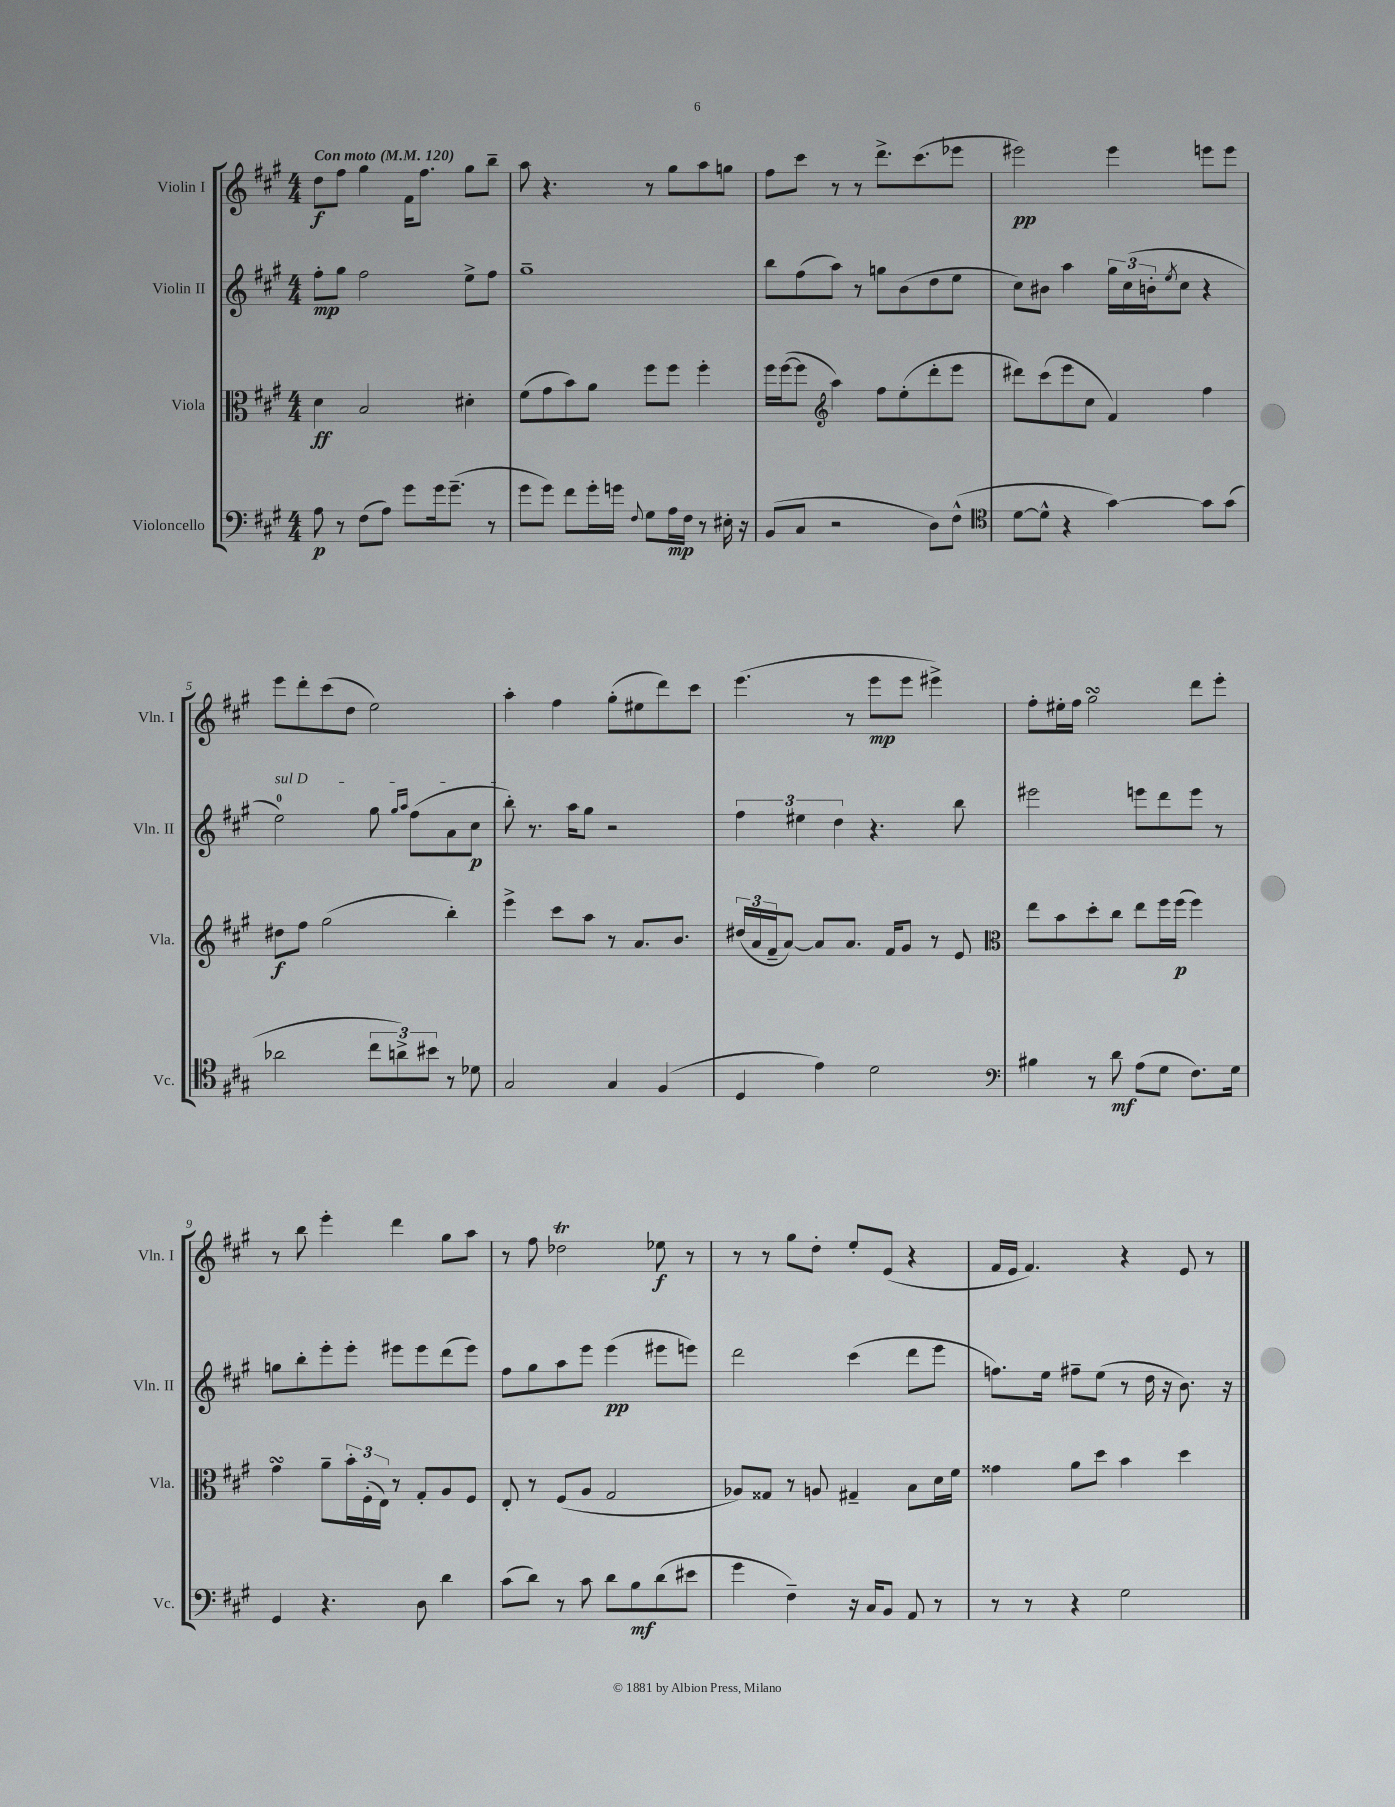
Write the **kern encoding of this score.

**kern	**dynam	**kern	**dynam	**kern	**dynam	**kern	**dynam
*part4	*part4	*part3	*part3	*part2	*part2	*part1	*part1
*staff4	*staff4	*staff3	*staff3	*staff2	*staff2	*staff1	*staff1
*I"Violoncello	*	*I"Viola	*	*I"Violin II	*	*I"Violin I	*
*I'Vc.	*	*I'Vla.	*	*I'Vln. II	*	*I'Vln. I	*
*clefF4	*	*clefC3	*	*clefG2	*	*clefG2	*
*k[f#c#g#]	*	*k[f#c#g#]	*	*k[f#c#g#]	*	*k[f#c#g#]	*
*M4/4	*	*M4/4	*	*M4/4	*	*M4/4	*
*MM120	*	*MM120	*	*MM120	*	*MM120	*
=1	=1	=1	=1	=1	=1	=1	=1
!	!	!	!	!	!	!LO:TX:a:B:t=Con moto	!
8A\	p	4d\	ff	8ff#'\L	mp	8dd\L	f
8r	.	.	.	8gg#\J	.	8ff#\J	.
(8F#\L	.	2B/	.	2ff#\	.	4gg#\	.
8A\J)	.	.	.	.	.	.	.
8g#\L	.	.	.	.	.	16f#\KL	.
.	.	.	.	.	.	8.ff#\J	.
16g#\k	.	.	.	.	.	.	.
(8.g#~\J	.	.	.	.	.	.	.
.	.	4d#X'\	.	8ee^\L	.	8gg#\L	.
8r	.	.	.	8ff#\J	.	8bb~\J	.
=2	=2	=2	=2	=2	=2	=2	=2
8g#\L	.	(8f#\L	.	1gg#~	.	8aa\	.
8g#\J)	.	8g#\	.	.	.	4.r	.
8f#\L	.	8b\)	.	.	.	.	.
16g#'\L	.	8a\J	.	.	.	.	.
16gn\JJ	.	.	.	.	.	.	.
8qqF#/	.	.	.	.	.	.	.
8G#\L	.	8ff#\L	.	.	.	8r	.
16A\L	mp	8ff#\J	.	.	.	8gg#\L	.
16F#\JJ	.	.	.	.	.	.	.
8r	.	4ff#'\	.	.	.	8aa\	.
16E#X'\	.	.	.	.	.	8ggn\J	.
16r	.	.	.	.	.	.	.
=3	=3	=3	=3	=3	=3	=3	=3
(8BB/L	.	16ff#\LL	.	8bb\L	.	8ff#\L	.
.	.	([16ff#\J	.	.	.	.	.
8C#/J	.	8ff#\J]	.	(8ff#\	.	8ccc#\J	.
*	*	*clefG2	*	*	*	*	*
2r	.	4aa\)	.	8aa\J)	.	8r	.
.	.	.	.	8r	.	8r	.
.	.	8ff#\L	.	8ggn\L	.	8.ddd^\L	.
.	.	(8ee'\	.	(8b\	.	.	.
.	.	.	.	.	.	(8.ccc#\	.
8D\L)	.	8ddd'\	.	8dd\	.	.	.
(8F#^^\J	.	8eee\J	.	8ee\J	.	8eee-X\J	.
=4	=4	=4	=4	=4	=4	=4	=4
*clefC4	*	*	*	*	*	*	*
[8d\L	.	8ddd#X\L)	.	8cc#\L)	.	2eee#X\)	pp
8d^^\J]	.	(8ccc#\	.	8b#X\J	.	.	.
4r	.	8eee\	.	4aa\	.	.	.
.	.	8cc#\J	.	.	.	.	.
[4g#\)	.	4f#/)	.	24gg#\LL	.	4eee#\	.
.	.	.	.	(24cc#\	.	.	.
.	.	.	.	24bn'\J	.	.	.
.	.	.	.	8qee/	.	.	.
.	.	.	.	8cc#\J	.	.	.
8g#\L]	.	4ff#\	.	4r	.	8eeen\L	.
(8g#\J	.	.	.	.	.	8eee\J	.
!!LO:LB:g=z
=5	=5	=5	=5	=5	=5	=5	=5
!	!	!	!	!LO:TX:a:i:t=sul D	!	!	!
2a-X\	.	8dd#X\L	f	2ee\)	.	8eee\L	.
.	.	8ff#\J	.	.	.	8ddd'\	.
.	.	(2gg#\	.	.	.	(8ccc#\	.
.	.	.	.	.	.	8dd\J	.
12cc#\L	.	.	.	8gg#\	.	2ee\)	.
12an^\)	.	.	.	.	.	.	.
.	.	.	.	16qqgg#/LL	.	.	.
.	.	.	.	16qqaa/JJ	.	.	.
.	.	.	.	(8ff#\L	.	.	.
12b#X\J	.	.	.	.	.	.	.
8r	.	4bb'\)	.	8a\	.	.	.
8d-X\	.	.	.	8cc#\J	p	.	.
=6	=6	=6	=6	=6	=6	=6	=6
2G#/	.	4eee^\	.	8bb'\)	.	4aa'\	.
.	.	.	.	8.r	.	.	.
.	.	8ccc#\L	.	.	.	4ff#\	.
.	.	.	.	16aa\KL	.	.	.
.	.	8aa\J	.	8gg#\J	.	.	.
4G#/	.	8r	.	2r	.	(8gg#'\L	.
.	.	8.a/L	.	.	.	8ee#X\	.
(4F#/	.	.	.	.	.	8ddd\)	.
.	.	8.b/J	.	.	.	.	.
.	.	.	.	.	.	8ccc#\J	.
=7	=7	=7	=7	=7	=7	=7	=7
4D/	.	(24dd#X/LL	.	6ff#\	.	(4.eee\	.
.	.	24a/	.	.	.	.	.
.	.	24f#~/J	.	.	.	.	.
.	.	[8a/J)	.	.	.	.	.
.	.	.	.	6ee#X\	.	.	.
4e\)	.	8a/L]	.	.	.	.	.
.	.	.	.	6dd\	.	.	.
.	.	8.a/J	.	.	.	8r	.
2d\	.	.	.	4.r	.	8eee\L	mp
.	.	16f#/KL	.	.	.	.	.
.	.	8g#/J	.	.	.	8eee\J	.
.	.	8r	.	.	.	4eee#X^\)	.
.	.	8e/	.	8bb\	.	.	.
=8	=8	=8	=8	=8	=8	=8	=8
*clefF4	*	*clefC3	*	*	*	*	*
4B#X\	.	8ee\L	.	2eee#X\	.	8ff#'\L	.
.	.	8b\	.	.	.	16ee#X'\L	.
.	.	.	.	.	.	16ff#\JJ	.
8r	.	8dd'\	.	.	.	2gg#sSsS\	.
8d\	mf	8cc#\J	.	.	.	.	.
(8A\L	.	8ee\L	.	8eeen\L	.	.	.
8G#\J	.	16ff#\L	.	8ddd\	.	.	.
.	.	(16ff#\JJ	p	.	.	.	.
8.F#\L)	.	4ff#\)	.	8eee\J	.	8ddd\L	.
.	.	.	.	8r	.	8eee'\J	.
16G#\Jk	.	.	.	.	.	.	.
!!LO:LB:g=z
=9	=9	=9	=9	=9	=9	=9	=9
4GG#/	.	4g#sSsS\	.	8ggn\L	.	8r	.
.	.	.	.	8bb'\	.	8bb\	.
4.r	.	8a~\L	.	8eee'\	.	4eee'\	.
.	.	24b'\L	.	8eee'\J	.	.	.
.	.	(24F#'\	.	.	.	.	.
.	.	24E\JJ)	.	.	.	.	.
.	.	8r	.	8eee#X\L	.	4ddd\	.
8D\	.	8G#'/L	.	8eee#\	.	.	.
4d\	.	8A/	.	(8ddd\	.	8gg#\L	.
.	.	8F#/J	.	8eee#\J)	.	8aa\J	.
=10	=10	=10	=10	=10	=10	=10	=10
(8c#\L	.	8E'/	.	8ff#\L	.	8r	.
8d\J)	.	8r	.	8gg#\	.	8ff#\	.
8r	.	(8F#/L	.	8aa\	.	2dd-XT\	.
8c#\	.	8A/J	.	8eee\J	.	.	.
8d\L	.	2G#/	.	(4eee\	pp	.	.
8B\	mf	.	.	.	.	.	.
(8d\	.	.	.	8eee#X\L	.	8ee-X\	f
8e#X\J	.	.	.	8eeen\J)	.	8r	.
=11	=11	=11	=11	=11	=11	=11	=11
4g#\	.	8A-X/L)	.	2ddd\	.	8r	.
.	.	8G##X/J	.	.	.	8r	.
4F#~\)	.	8r	.	.	.	8gg#\L	.
.	.	8An/	.	.	.	8dd'\J	.
16r	.	4G#X~/	.	(4ccc#\	.	8ee'/L	.
16C#/KL	.	.	.	.	.	.	.
8BB/J	.	.	.	.	.	(8e/J	.
8AA/	.	8B\L	.	8ddd\L	.	4r	.
8r	.	16d\L	.	8eee\J	.	.	.
.	.	16f#\JJ	.	.	.	.	.
=12	=12	=12	=12	=12	=12	=12	=12
8r	.	4g##X\	.	8.ffn\L)	.	16f#/LL	.
.	.	.	.	.	.	16e/JJ	.
8r	.	.	.	.	.	4.f#/)	.
.	.	.	.	16ee\Jk	.	.	.
4r	.	8a\L	.	8ff#X~\L	.	.	.
.	.	8dd\J	.	(8ee\J	.	.	.
2G#\	.	4b\	.	8r	.	4r	.
.	.	.	.	16dd\	.	.	.
.	.	.	.	16r	.	.	.
.	.	4dd\	.	8.b\)	.	8e/	.
.	.	.	.	.	.	8r	.
.	.	.	.	16r	.	.	.
==	==	==	==	==	==	==	==
*-	*-	*-	*-	*-	*-	*-	*-
